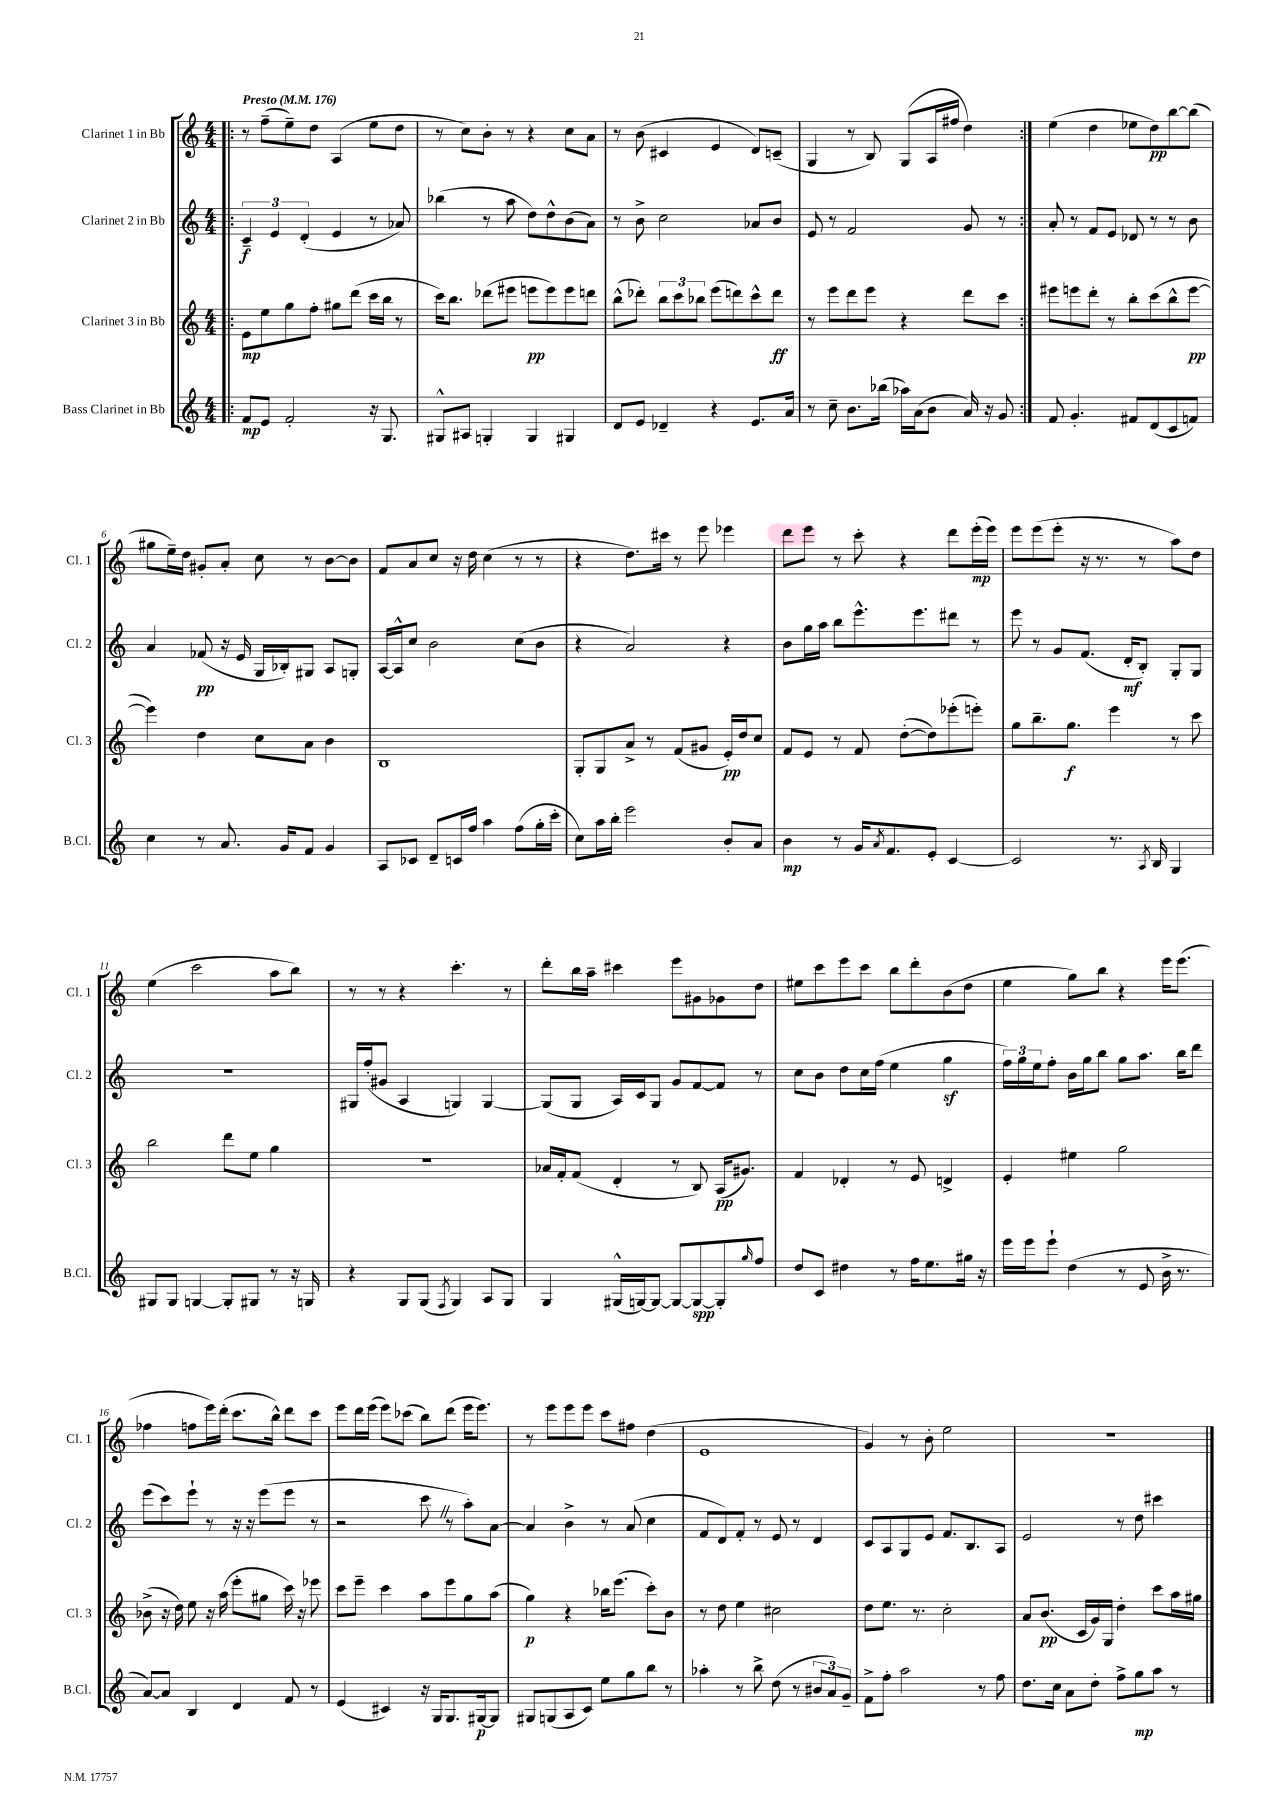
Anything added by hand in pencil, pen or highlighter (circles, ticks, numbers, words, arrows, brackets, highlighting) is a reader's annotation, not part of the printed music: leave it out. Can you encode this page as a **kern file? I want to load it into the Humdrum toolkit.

**kern	**dynam	**kern	**dynam	**kern	**dynam	**kern	**dynam
*part4	*part4	*part3	*part3	*part2	*part2	*part1	*part1
*staff4	*staff4	*staff3	*staff3	*staff2	*staff2	*staff1	*staff1
*I"Bass Clarinet in Bb	*	*I"Clarinet 3 in Bb	*	*I"Clarinet 2 in Bb	*	*I"Clarinet 1 in Bb	*
*I'B.Cl.	*	*I'Cl. 3	*	*I'Cl. 2	*	*I'Cl. 1	*
*clefG2	*	*clefG2	*	*clefG2	*	*clefG2	*
*k[]	*	*k[]	*	*k[]	*	*k[]	*
*M4/4	*	*M4/4	*	*M4/4	*	*M4/4	*
*MM176	*	*MM176	*	*MM176	*	*MM176	*
=1!|:	=1!|:	=1!|:	=1!|:	=1!|:	=1!|:	=1!|:	=1!|:
!	!	!	!	!	!	!LO:TX:a:B:t=Presto	!
8f/L	mp	8e\L	mp	6c~/	f	8r	.
8e/J	.	8ee\	.	.	.	(8ff~\L	.
.	.	.	.	6e/	.	.	.
2f'/	.	8gg\	.	.	.	8ee~\)	.
.	.	.	.	(6d'/	.	.	.
.	.	8ff'\J	.	.	.	8dd\J	.
.	.	8gg#X\L	.	4e/	.	(4A/	.
.	.	(8ddd\J	.	.	.	.	.
16r	.	16ccc\LL	.	8r	.	8ee\L	.
8.G/	.	16bb\JJ	.	.	.	.	.
.	.	8r	.	8a-X/)	.	8dd\J	.
=2	=2	=2	=2	=2	=2	=2	=2
8G#X^^/L	.	16ccc\KL)	.	(4bb-X\	.	8r	.
.	.	8.bb\J	.	.	.	.	.
8A#X/J	.	.	.	.	.	8cc\L)	.
4Gn'/	.	(8ddd-X\L	.	8r	.	8b'\J	.
.	.	8eee#X\J	.	8aa\	.	8r	.
4G/	.	8eeen\L	pp	8dd\L)	.	4r	.
.	.	8eee\)	.	8dd^^\	.	.	.
4G#X/	.	8eee\	.	(8b\	.	8cc\L	.
.	.	8dddn\J	.	8a\J)	.	8a\J	.
=3	=3	=3	=3	=3	=3	=3	=3
8d/L	.	(8bb^^\L	.	8r	.	8r	.
8e/J	.	8ddd-X'\J)	.	8b^\	.	(8b\	.
4d-X~/	.	12bb\L	.	2cc\	.	4c#X/	.
.	.	12ccc\	.	.	.	.	.
.	.	12bb-X\J	.	.	.	.	.
4r	.	(8eee\L	.	.	.	4e/	.
.	.	8dddn\)	.	.	.	.	.
8.e/L	.	8ccc^^\	.	8a-X/L	.	8d/L)	.
.	.	8ddd\J	ff	8b/J	.	(8cn~/J	.
16a/Jk	.	.	.	.	.	.	.
=4	=4	=4	=4	=4	=4	=4	=4
8r	.	8r	.	8e/	.	4G/	.
8cc~\	.	8eee\L	.	8r	.	.	.
8.b\L	.	8ddd\	.	2f/	.	8r	.
.	.	8eee\J	.	.	.	8B/)	.
(16bb-X\Jk	.	.	.	.	.	.	.
16aa-X\LL)	.	4r	.	.	.	(8G/L	.
(16a\J	.	.	.	.	.	.	.
8b\J	.	.	.	.	.	16A/L	.
.	.	.	.	.	.	16ff#X/JJ	.
16a/)	.	8ddd\L	.	8g/	.	4dd\)	.
16r	.	.	.	.	.	.	.
8g/	.	8ccc\J	.	8r	.	.	.
=5:|!	=5:|!	=5:|!	=5:|!	=5:|!	=5:|!	=5:|!	=5:|!
8f/	.	8eee#X\L	.	8a'/	.	(4ee\	.
4.g'/	.	8eeen\	.	8r	.	.	.
.	.	8ddd'\J	.	8f/L	.	4dd\	.
.	.	8r	.	8e/J	.	.	.
8f#X/L	.	8bb'\L	.	8d-X/	.	8ee-X\L	.
(8d/	.	(8ccc\	.	8r	.	8dd\)	pp
8c/	.	8bb^^\	.	8r	.	[8bb\	.
8fn/J)	.	[8eee\J	pp	8b\	.	(8bb\J]	.
!!LO:LB:g=z
=6	=6	=6	=6	=6	=6	=6	=6
4cc\	.	4eee\])	.	4a/	.	8gg#X\L	.
.	.	.	.	.	.	16ee~\L)	.
.	.	.	.	.	.	16dd\JJ	.
8r	.	4dd\	.	(8f-X/	pp	8g#X'/L	.
8.a/	.	.	.	16r	.	8a'/J	.
.	.	.	.	16e/	.	.	.
.	.	8cc\L	.	16G/LL	.	8cc\	.
16g/KL	.	.	.	16B-X'/J)	.	.	.
8f/J	.	8a\J	.	8G#X/J	.	8r	.
4g/	.	4b\	.	8A/L	.	[8b\L	.
.	.	.	.	8Gn'/J	.	8b\J]	.
=7	=7	=7	=7	=7	=7	=7	=7
8A/L	.	1B	.	[16A/LL	.	8f/L	.
.	.	.	.	16A^^/J]	.	.	.
8c-X/J	.	.	.	8cc/J	.	8a/	.
8d~/L	.	.	.	2b\	.	8cc/J	.
16cn/L	.	.	.	.	.	16r	.
16ff/JJ	.	.	.	.	.	16dd\	.
4aa\	.	.	.	.	.	(4cc\	.
(8ff\L	.	.	.	(8cc\L	.	8r	.
16gg'\L	.	.	.	8b\J	.	8r	.
16ccc'\JJ	.	.	.	.	.	.	.
=8	=8	=8	=8	=8	=8	=8	=8
8cc\L)	.	8G'/L	.	4r	.	4r	.
16aa\L	.	8G/	.	.	.	.	.
16bb'\JJ	.	.	.	.	.	.	.
2eee\	.	8a^/J	.	2a/)	.	8.dd\L)	.
.	.	8r	.	.	.	.	.
.	.	.	.	.	.	16ccc#X\Jk	.
.	.	(8f/L	.	.	.	8r	.
.	.	8g#X/J	.	.	.	8eee\	.
8b'/L	.	16e'/LL)	pp	4r	.	4eee-X\	.
.	.	16dd/J	.	.	.	.	.
8a/J	.	8cc/J	.	.	.	.	.
=9	=9	=9	=9	=9	=9	=9	=9
4b\	mp	8f/L	.	8b\L	.	8ddd\L	.
.	.	8e/J	.	16gg\L	.	8eee\J	.
.	.	.	.	16aa\JJ	.	.	.
8r	.	8r	.	8bb\L	.	8r	.
16g/KL	.	8f/	.	8.eee^^\	.	8ccc'\	.
8qa/	.	.	.	.	.	.	.
8.f/	.	.	.	.	.	.	.
.	.	([8dd'\L	.	.	.	4r	.
.	.	.	.	8.eee\	.	.	.
8e'/J	.	8dd\])	.	.	.	.	.
[4c/	.	(8eee-X'\	.	8ddd#X\J	.	8ddd\L	.
.	.	8eeen'\J)	.	8r	.	(16eee'\L	mp
.	.	.	.	.	.	16eee\JJ)	.
=10	=10	=10	=10	=10	=10	=10	=10
2c/]	.	8gg\L	.	8eee\	.	8eee\L	.
.	.	8.bb~\	.	8r	.	(8eee\	.
.	.	.	.	8g/L	.	8eee'\J	.
.	.	8.gg\J	f	.	.	.	.
.	.	.	.	(8.f/J	.	16r	.
.	.	.	.	.	.	8.r	.
8.r	.	4eee\	.	.	.	.	.
.	.	.	.	16d'/KL	mf	.	.
.	.	.	.	8B'/J)	.	8r	.
8qA/	.	.	.	.	.	.	.
16B/	.	.	.	.	.	.	.
4G/	.	8r	.	8G'/L	.	8aa\L)	.
.	.	8ccc\	.	8G/J	.	8dd\J	.
!!LO:LB:g=z
=11	=11	=11	=11	=11	=11	=11	=11
8G#X/L	.	2bb\	.	1r	.	(4ee\	.
8G#/J	.	.	.	.	.	.	.
[4Gn/	.	.	.	.	.	2ccc\	.
8G'/L]	.	8ddd\L	.	.	.	.	.
8G#X/J	.	8ee\J	.	.	.	.	.
8r	.	4gg\	.	.	.	8aa\L	.
16r	.	.	.	.	.	8bb\J)	.
16Gn/	.	.	.	.	.	.	.
=12	=12	=12	=12	=12	=12	=12	=12
4r	.	1r	.	16G#X/LL	.	8r	.
.	.	.	.	(16ff'/J	.	.	.
.	.	.	.	8g#X/J	.	8r	.
8G/L	.	.	.	4A/	.	4r	.
(8G/J	.	.	.	.	.	.	.
8qF/	.	.	.	.	.	.	.
4G/)	.	.	.	4Gn/)	.	4.ccc'\	.
8A/L	.	.	.	[4G/	.	.	.
8G/J	.	.	.	.	.	8r	.
=13	=13	=13	=13	=13	=13	=13	=13
4G/	.	16a-X/LL	.	(8G/L]	.	8ddd'\L	.
.	.	16f'/J	.	.	.	.	.
.	.	(8f/J	.	8G/J	.	16bb\L	.
.	.	.	.	.	.	16aa~\JJ	.
(16G#X^^/LL	.	4d'/	.	16A/LL)	.	4ccc#X\	.
[16Gn/J)	.	.	.	16c/J	.	.	.
8G/J_	.	.	.	8G/J	.	.	.
8G/L_	.	8r	.	8g/L	.	8eee\L	.
8G/_	spp	8B/)	.	[8f/	.	8g#X\	.
8G'/]	.	(16A/KL	pp	8f/J]	.	8g-X\	.
.	.	8.g#X/J)	.	.	.	.	.
16qqgg/	.	.	.	.	.	.	.
8ff/J	.	.	.	8r	.	8dd\J	.
=14	=14	=14	=14	=14	=14	=14	=14
8dd/L	.	4f/	.	8cc\L	.	8ee#X\L	.
8c/J	.	.	.	8b\J	.	8ccc\	.
4dd#X\	.	4d-X'/	.	8dd\L	.	8eee\	.
.	.	.	.	16cc\L	.	8ccc\J	.
.	.	.	.	(16ff\JJ	.	.	.
8r	.	8r	.	4ee\	.	8bb\L	.
16ff\KL	.	8e/	.	.	.	8ddd'\	.
8.ee\	.	.	.	.	.	.	.
.	.	4dn^/	.	4ggz\	.	(8b\	.
16gg#X\Jk	.	.	.	.	.	8dd\J	.
16r	.	.	.	.	.	.	.
=15	=15	=15	=15	=15	=15	=15	=15
16eee\LL	.	4e'/	.	24ff\LL)	.	4ee\	.
.	.	.	.	24gg\	.	.	.
16eee\J	.	.	.	.	.	.	.
.	.	.	.	24ee\J	.	.	.
8eee`\J	.	.	.	8ff'\J	.	.	.
(4dd\	.	4ee#X\	.	16b\LL	.	8gg\L)	.
.	.	.	.	16gg\J	.	.	.
.	.	.	.	8bb\J	.	8bb\J	.
8r	.	2gg\	.	8gg\L	.	4r	.
8e/	.	.	.	8.aa\J	.	.	.
16b^\	.	.	.	.	.	16eee\KL	.
8.r	.	.	.	16bb\KL	.	(8.eee\J	.
.	.	.	.	8ddd\J	.	.	.
!!LO:LB:g=z
=16	=16	=16	=16	=16	=16	=16	=16
[8a/L)	.	(8b-X^\	.	(8eee\L	.	4ff-X\	.
8a/J]	.	16r	.	8ccc\)	.	.	.
.	.	16dd\)	.	.	.	.	.
4B/	.	8ee\	.	8eee`\J	.	8ffn\L	.
.	.	16r	.	8r	.	16eee\L)	.
.	.	(16aa\	.	.	.	(16ddd'\JJ	.
4d/	.	8eee'\L	.	16r	.	8.ccc\L	.
.	.	.	.	16r	.	.	.
.	.	8gg#X\J	.	(8eee\L	.	.	.
.	.	.	.	.	.	16bb^^\Jk)	.
8f/	.	16ccc\)	.	8eee\J	.	8ddd\L	.
.	.	16r	.	.	.	.	.
8r	.	8eee-X\	.	8r	.	8ccc\J	.
=17	=17	=17	=17	=17	=17	=17	=17
(4e/	.	8ccc\L	.	2r	.	8eee\L	.
.	.	8eee~\J	.	.	.	16ddd\L	.
.	.	.	.	.	.	(16eee\JJ	.
4c#X/)	.	4ccc\	.	.	.	8eee\L)	.
.	.	.	.	.	.	(8ccc-X\J	.
16r	.	8aa\L	.	8cccZ\	.	8bb\L)	.
16G/KL	.	.	.	.	.	.	.
8.G/	.	8eee\	.	8r	.	(8ddd\J	.
.	.	8gg\	.	8aa'\L)	.	16eee\KL	.
[16G#X/k	p	.	.	.	.	8.eee\J)	.
8G#/J]	.	(8aa\J	.	[8a\J	.	.	.
=18	=18	=18	=18	=18	=18	=18	=18
8G#X/L	.	4gg\)	p	4a/]	.	8r	.
(8Gn/	.	.	.	.	.	8eee\L	.
8A/	.	4r	.	4b^\	.	8eee\	.
8c/J)	.	.	.	.	.	8eee\J	.
8ee\L	.	16bb-X\KL	.	8r	.	8ccc\L	.
.	.	(8.eee\J	.	.	.	.	.
8gg\	.	.	.	(8a/	.	8ff#X\J	.
8bb\J	.	8ccc'\L)	.	4cc\	.	(4dd\	.
8r	.	8b\J	.	.	.	.	.
=19	=19	=19	=19	=19	=19	=19	=19
4aa-X'\	.	8r	.	8f/L	.	1e	.
.	.	8dd\	.	8d/)	.	.	.
8r	.	4ee\	.	8f'/J	.	.	.
8bb^\	.	.	.	8r	.	.	.
(8dd\	.	2cc#X\	.	8e/	.	.	.
8r	.	.	.	8r	.	.	.
12b#X/L	.	.	.	4d/	.	.	.
12a/)	.	.	.	.	.	.	.
12g~/J	.	.	.	.	.	.	.
=20	=20	=20	=20	=20	=20	=20	=20
8f^\L	.	8dd\L	.	8c/L	.	4g/)	.
8ff'\J	.	8.ee\J	.	8A/	.	.	.
2aa\	.	.	.	8G/	.	8r	.
.	.	8.r	.	.	.	.	.
.	.	.	.	8e/J	.	8b'\	.
.	.	2cc'\	.	8.f/L	.	2ee\	.
.	.	.	.	8.B/	.	.	.
8r	.	.	.	.	.	.	.
8ff\	.	.	.	8A/J	.	.	.
=21	=21	=21	=21	=21	=21	=21	=21
8.dd\L	.	8a/L	.	2e/	.	1r	.
.	.	(8.b/J	pp	.	.	.	.
16cc\Jk	.	.	.	.	.	.	.
8a\L	.	.	.	.	.	.	.
.	.	16c/LL	.	.	.	.	.
8dd'\J	.	16g/)	.	.	.	.	.
.	.	16G/JJ	.	.	.	.	.
8ff^\L	.	4dd'\	.	8r	.	.	.
8gg\	mp	.	.	8dd\	.	.	.
8aa\J	.	8ccc\L	.	4ccc#X\	.	.	.
8r	.	16aa\L	.	.	.	.	.
.	.	16gg#X\JJ	.	.	.	.	.
==	==	==	==	==	==	==	==
*-	*-	*-	*-	*-	*-	*-	*-
